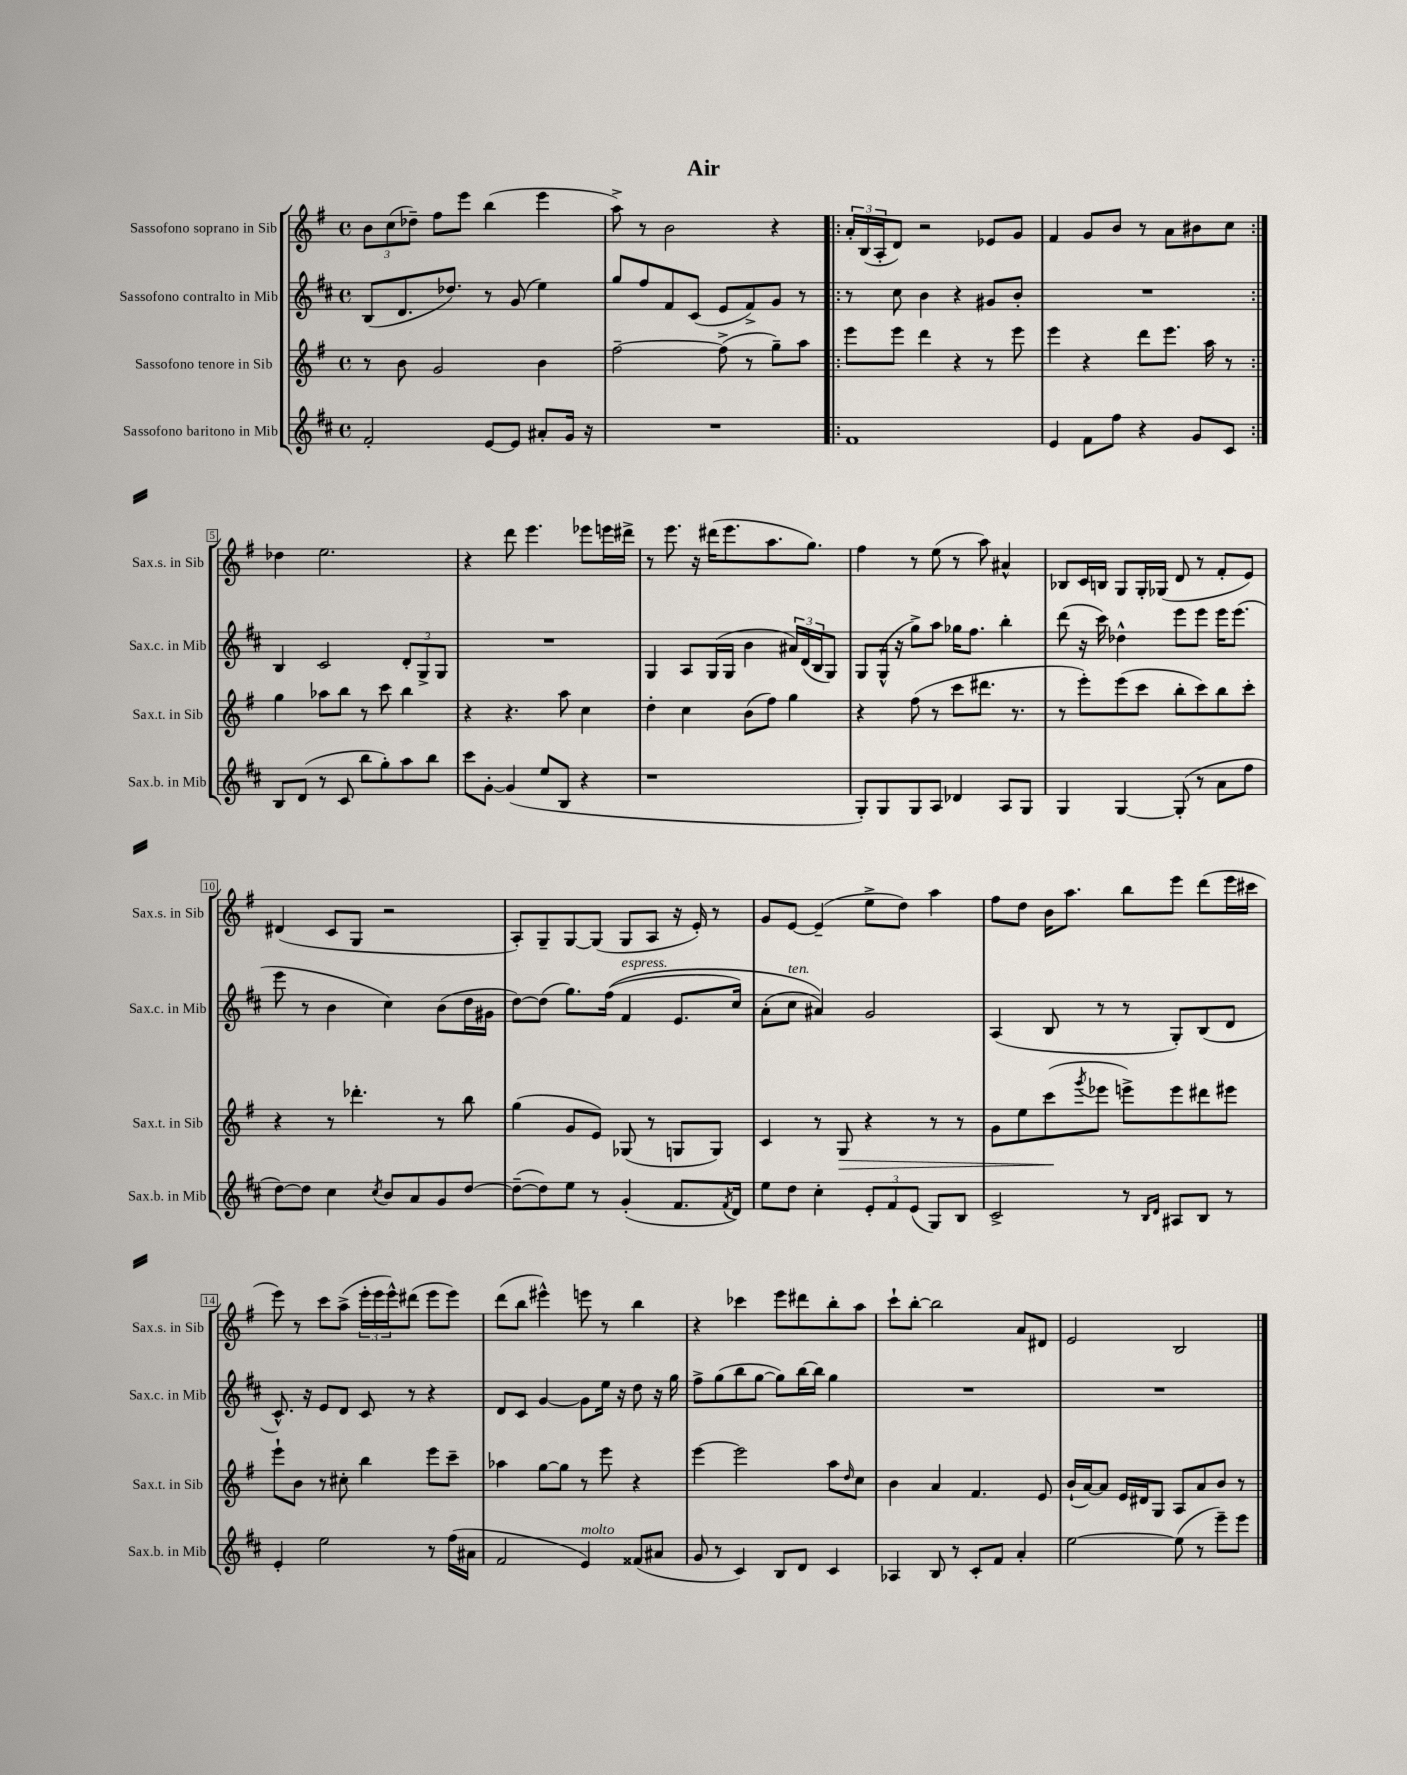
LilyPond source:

\header { title = "Air" }
<<
\new StaffGroup <<
\new Staff = "s0" \with { instrumentName = "Sassofono soprano in Sib" shortInstrumentName = "Sax.s. in Sib" } {
    \clef treble \key g \major \defaultTimeSignature \time 4/4
    \tuplet 3/2 { b'8 c''8( des''8--) } fis''8 e'''8 b''4( e'''4 |
    a''8->) r8 b'2 r4 |
    \repeat volta 2 { \tuplet 3/2 { a'16-. b16( a16-. } d'8) r2 ees'8 g'8 |
    fis'4 g'8 b'8 r8 a'8 bis'8 c''8 | }
    des''4 e''2. |
    r4 d'''8 e'''4. ees'''8 e'''16 dis'''16-> |
    r8 e'''8. r16 dis'''16( e'''8. a''8. g''8.) |
    fis''4 r8 e''8( r8 a''8) ais'4-^ |
    bes8 c'16 b16 g8 g16-. ges16( d'8 r8 fis'8-. e'8) |
    dis'4( c'8 g8 r2 |
    a8-.) g8-- g8~ g8( g8 a8 r16 e'16-.) r8 |
    g'8 e'8~ e'4--( e''8-> d''8) a''4 |
    fis''8 d''8 b'16 a''8. b''8 e'''8 d'''8( e'''16 cis'''16 |
    e'''8) r8 c'''8 a''8->( \tuplet 3/2 { e'''16-. e'''16 e'''16-^) } dis'''8( e'''8 e'''8) |
    d'''8( b''8 eis'''4-^) e'''8 r8 b''4 |
    r4 ces'''4 e'''8 dis'''8 b''8-. a''8 |
    c'''8-! b''8~-. b''2 a'8 dis'8 |
    e'2 b2 \bar "|." |
}
\new Staff = "s1" \with { instrumentName = "Sassofono contralto in Mib" shortInstrumentName = "Sax.c. in Mib" } {
    \clef treble \key d \major \defaultTimeSignature \time 4/4
    b8( d'8. des''8.) r8 g'8( e''4) |
    g''8 fis''8 fis'8 cis'8( e'8 fis'8->) g'8 r8 |
    \repeat volta 2 { r8 cis''8 b'4 r4 gis'8 b'8-. |
    R1 | }
    b4 cis'2 \tuplet 3/2 { d'8-. g8-> g8 } |
    R1 |
    g4 a8 g16( g16 b'4 \tuplet 3/2 { ais'16) d'16( b16 } g8) |
    g8 g16-^( r16 g''8->) a''8 ges''16 fis''8. b''4-. |
    d'''8( r16 cis'''16) des''4-^ e'''8 e'''8 e'''16 e'''8.( |
    e'''8 r8 b'4 cis''4) b'8( d''16 gis'16 |
    d''8~) d''8( g''8.) fis''16(\( fis'4^\markup { \italic "espress." } e'8. cis''16) |
    a'8-.( cis''8^\markup { \italic "ten." } ais'4)\) g'2 |
    a4( b8 r8 r8 g8-.) b8( d'8 |
    cis'8.-^) r16 e'8 d'8 cis'8 r8 r4 |
    d'8 cis'8 g'4~ g'8 e''16 r16 d''8 r16 g''16 |
    fis''8-> g''8( b''8 g''8~ g''8) b''16~ b''16 g''4 |
    R1 |
    R1 \bar "|." |
}
\new Staff = "s2" \with { instrumentName = "Sassofono tenore in Sib" shortInstrumentName = "Sax.t. in Sib" } {
    \clef treble \key g \major \defaultTimeSignature \time 4/4
    r8 b'8 g'2 b'4 |
    fis''2~-- fis''8->( r8 g''8--) a''8 |
    \repeat volta 2 { e'''8 e'''8 d'''4 r4 r8 e'''8 |
    e'''4 r4 d'''8 e'''8. a''16 r8 | }
    g''4 aes''8 b''8 r8 c'''8 b''4 |
    r4 r4. a''8 c''4 |
    d''4-. c''4 b'8( fis''8) g''4 |
    r4 fis''8( r8 c'''8 dis'''8. r8. |
    r8 e'''8-.) e'''8( c'''8 b''8-. c'''8) b''8 c'''8-. |
    r4 r8 des'''4.-. r8 b''8 |
    g''4( g'8 e'8) ges8( r8 g8 g8) |
    c'4 r8 g8\> r4 r8 r8 |
    g'8 e''8 c'''8\!( \acciaccatura { g'''8 } ees'''8 e'''8->) e'''8 dis'''8 eis'''8 |
    e'''8-! b'8 r8 cis''8-. b''4 e'''8 c'''8-- |
    aes''4 g''8~ g''8 r8 e'''8 r4 |
    e'''4~ e'''2 a''8 \grace { d''16 } c''8 |
    b'4 a'4 fis'4. e'8 |
    b'16-!( a'16~) a'8 e'16 dis'16 g8 a8 a'8 b'8 r8 \bar "|." |
}
\new Staff = "s3" \with { instrumentName = "Sassofono baritono in Mib" shortInstrumentName = "Sax.b. in Mib" } {
    \clef treble \key d \major \defaultTimeSignature \time 4/4
    fis'2-. e'8~ e'8 ais'8-. g'16 r16 |
    R1 |
    \repeat volta 2 { fis'1 |
    e'4 fis'8 fis''8 r4 g'8 cis'8 | }
    b8 d'8( r8 cis'8 b''8 g''8-.) a''8 b''8 |
    cis'''8 g'8~-. g'4( e''8 b8 r4 |
    r1 |
    g8-.) g8 g8 a8 des'4 a8 g8 |
    g4 g4~ g8-.( r8 a'8 fis''8 |
    d''8~) d''8 cis''4 \acciaccatura { cis''8 } b'8 a'8 g'8 d''8~ |
    d''8~--( d''8) e''8 r8 g'4-.( fis'8. \acciaccatura { fis'8 } d'16) |
    e''8 d''8 cis''4-. \tuplet 3/2 { e'8-. fis'8 e'8( } g8) b8 |
    cis'2-> r8 \grace { b16 d'16 } ais8 b8 r8 |
    e'4-. e''2 r8 fis''16( ais'16 |
    fis'2 e'4^\markup { \italic "molto" }) fisis'8( ais'8 |
    g'8 r8 cis'4) b8 d'8 cis'4 |
    aes4 b8 r8 cis'8-. fis'8 a'4-. |
    e''2~ e''8( r8 e'''8--) e'''8 \bar "|." |
}
>>
>>
\layout { \context { \Score \override BarNumber.stencil = #(make-stencil-boxer 0.1 0.3 ly:text-interface::print) } }
